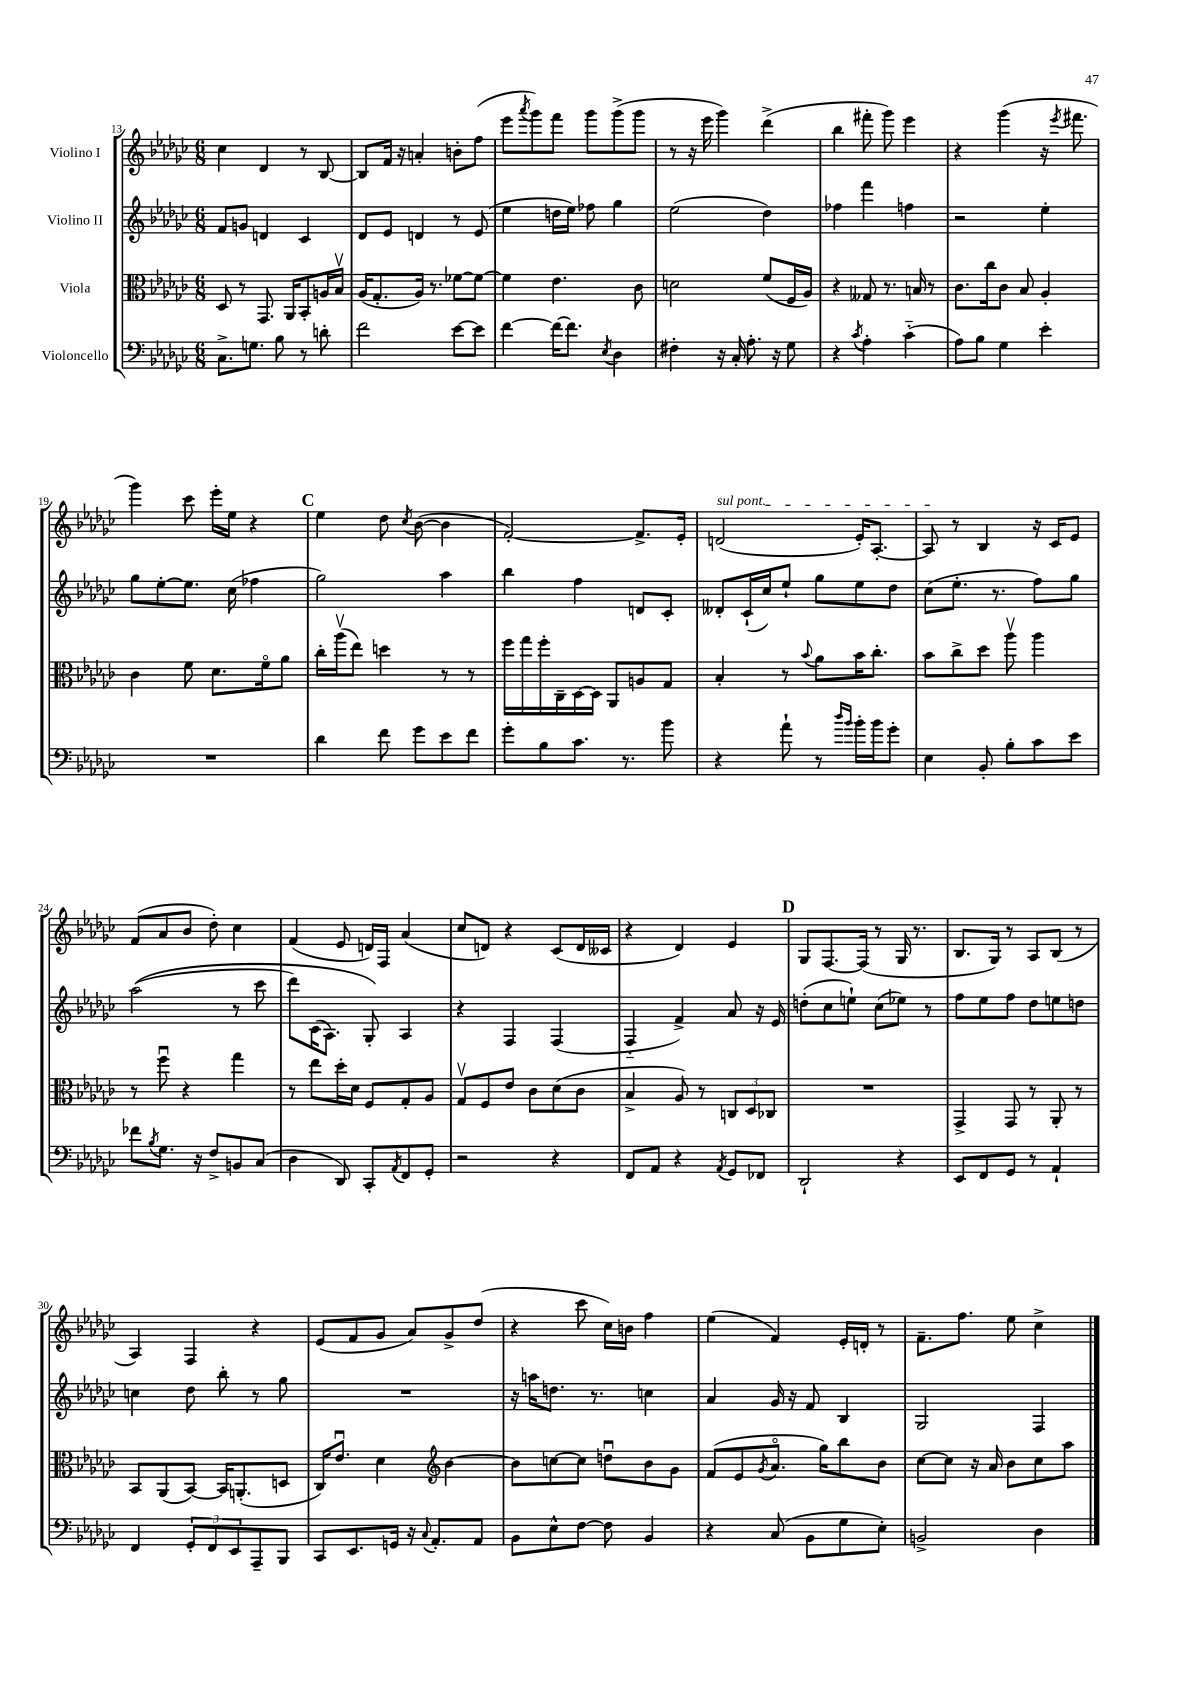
<<
\new StaffGroup <<
\new Staff = "s0" \with { instrumentName = "Violino I" } {
    \clef treble \key ges \major \numericTimeSignature \time 6/8
    ces''4 des'4 r8 bes8~ |
    bes8 f'16 r16 a'4-. b'8-. f''8( |
    ees'''8 \acciaccatura { aes'''8 } ges'''8) f'''8 ges'''8 ges'''8->( ges'''8 |
    r8 r16 ees'''16 ges'''4) des'''4->( |
    bes''4 fis'''8-. ges'''8) ees'''4 |
    r4 ges'''4( r16 \acciaccatura { ees'''8 } fis'''8. |
    ges'''4) ces'''8 ees'''16-. ees''16 r4 |
    \mark \markup { \bold "C" } ees''4 des''8 \acciaccatura { ces''8 } bes'8~( bes'4 |
    f'2~-.) f'8.-> ees'16-. |
    \once \override TextSpanner.bound-details.left.text = \markup { \italic "sul pont." } d'2\startTextSpan( ees'16-.) aes8.~-. |
    aes8\stopTextSpan r8 bes4 r16 ces'16 ees'8 |
    f'8( aes'8 bes'8 des''8-.) ces''4 |
    f'4( ees'8 d'16) f16 aes'4( |
    ces''8 d'8) r4 ces'8( d'16 ceses'16 |
    r4 des'4) ees'4 |
    \mark \markup { \bold "D" } ges8 f8.~ f16( r8 ges16 r8. |
    bes8. ges16) r8 aes8 bes8( r8 |
    aes4) f4 r4 |
    ees'8( f'8 ges'8 aes'8) ges'8-> des''8( |
    r4 ces'''8 ces''16) b'16 f''4 |
    ees''4( f'4) ees'16-. d'16-. r8 |
    f'8.-- f''8. ees''8 ces''4-> \bar "|." |
}
\new Staff = "s1" \with { instrumentName = "Violino II" } {
    \clef treble \key ges \major \numericTimeSignature \time 6/8
    f'8 g'8 d'4 ces'4 |
    des'8 ees'8 d'4 r8 ees'8( |
    ees''4 d''16 ees''16) fes''8 ges''4 |
    ees''2( des''4) |
    fes''4 f'''4 f''4 |
    r2 ees''4-. |
    ges''8 ees''8~-. ees''8. ces''16( fes''4 |
    \mark \markup { \bold "C" } ges''2) aes''4 |
    bes''4 f''4 d'8 ces'8-. |
    deses'8-. ces'16-!( ces''16) ees''8-! ges''8 ees''8 des''8 |
    ces''8( ees''8.-. r8. f''8) ges''8 |
    aes''2(\( r8 ces'''8 |
    des'''8) ces'16( aes8.) ges8-.\) aes4 |
    r4 f4 f4( |
    f4-_ f'4->) aes'8 r16 ees'16 |
    \mark \markup { \bold "D" } d''8-.( ces''8 e''8-!) ces''8( ees''8) r8 |
    f''8 ees''8 f''8 des''8 e''8 d''8 |
    c''4 des''8 bes''8-. r8 ges''8 |
    R2. |
    r16 a''16 d''8. r8. c''4 |
    aes'4 ges'16 r16 f'8 bes4 |
    ges2 f4 \bar "|." |
}
\new Staff = "s2" \with { instrumentName = "Viola" } {
    \clef alto \key ges \major \numericTimeSignature \time 6/8
    des8 r8 ges,8. aes,16 bes,8-. a16 bes16\upbow |
    aes16( ges8.-. aes16) r8. fes'8~ fes'8~ |
    fes'4 ees'4. ces'8 |
    d'2 f'8( f16 aes16) |
    r4 geses8 r8. b16 r8 |
    ces'8. ces''16 ces'8 bes8 aes4-. |
    ces'4 f'8 des'8. f'16\flageolet aes'8 |
    \mark \markup { \bold "C" } ces''16-. aes''16\upbow( ees''8) d''4 r8 r8 |
    f''16 ges''16 f''16-. ces16-- des16~ des16 aes,8 a8 ges8 |
    bes4-. r8 \appoggiatura { bes'8 } aes'8 bes'16 ces''8.-. |
    bes'8 ces''8-> des''8 aes''8\upbow aes''4 |
    r8 f''8\downbow r4 ges''4 |
    r8 ees''8 des''16-. des'16 f8 ges8-. aes8 |
    ges8\upbow f8 ees'8 ces'8 des'8( ces'8 |
    bes4-> aes8) r8 \tuplet 3/2 { c8 des8 ces8 } |
    \mark \markup { \bold "D" } R2. |
    ges,4-> ges,8 r8 aes,8-. r8 |
    bes,8 aes,8( bes,8~) bes,16 a,8.-.( d8 |
    ces16) ees'8.\downbow des'4 \clef treble bes'4~ |
    bes'8 c''8~ c''8 d''8\downbow bes'8 ges'8 |
    f'8( ees'8 \acciaccatura { ges'8 } aes'8.\flageolet ges''16) bes''8 bes'8 |
    ces''8~ ces''8 r16 aes'16 bes'8 ces''8 aes''8 \bar "|." |
}
\new Staff = "s3" \with { instrumentName = "Violoncello" } {
    \clef bass \key ges \major \numericTimeSignature \time 6/8
    ces8.-> g8. bes8 r8 d'8-. |
    f'2 ees'8~ ees'8 |
    f'4~ f'16~ f'8. \acciaccatura { ees8 } des4 |
    fis4-. r16 ces16-. aes8.-. r16 ges8 |
    r4 \acciaccatura { ces'8 } aes4-. ces'4-_( |
    aes8) bes8 ges4 ees'4-. |
    R2. |
    \mark \markup { \bold "C" } des'4 f'8 ges'8 ees'8 f'8 |
    ges'8-. bes8 ces'8. r8. bes'8 |
    r4 aes'8-! r8 \grace { des''16 bes'16 } bes'16-. bes'16 ges'8-. |
    ees4 bes,8-. bes8-. ces'8 ees'8 |
    fes'8 \acciaccatura { bes8 } ges8. r16 f8-> b,8 ces8( |
    des4 des,8) ces,8-. \acciaccatura { aes,8 } f,8 ges,8-. |
    r2 r4 |
    f,8 aes,8 r4 \acciaccatura { aes,8 } ges,8 fes,8 |
    \mark \markup { \bold "D" } des,2-! r4 |
    ees,8 f,8 ges,8 r8 aes,4-! |
    f,4 \tuplet 3/2 { ges,8-. f,8 ees,8 } aes,,8-- bes,,8 |
    ces,8 ees,8. g,16 r16 \appoggiatura { ces8 } aes,8.-. aes,8 |
    bes,8 ees8-^ f8~ f8 bes,4 |
    r4 ces8( bes,8 ges8 ees8-.) |
    b,2-> des4 \bar "|." |
}
>>
>>
\layout { \context { \Score currentBarNumber = #13 } }
